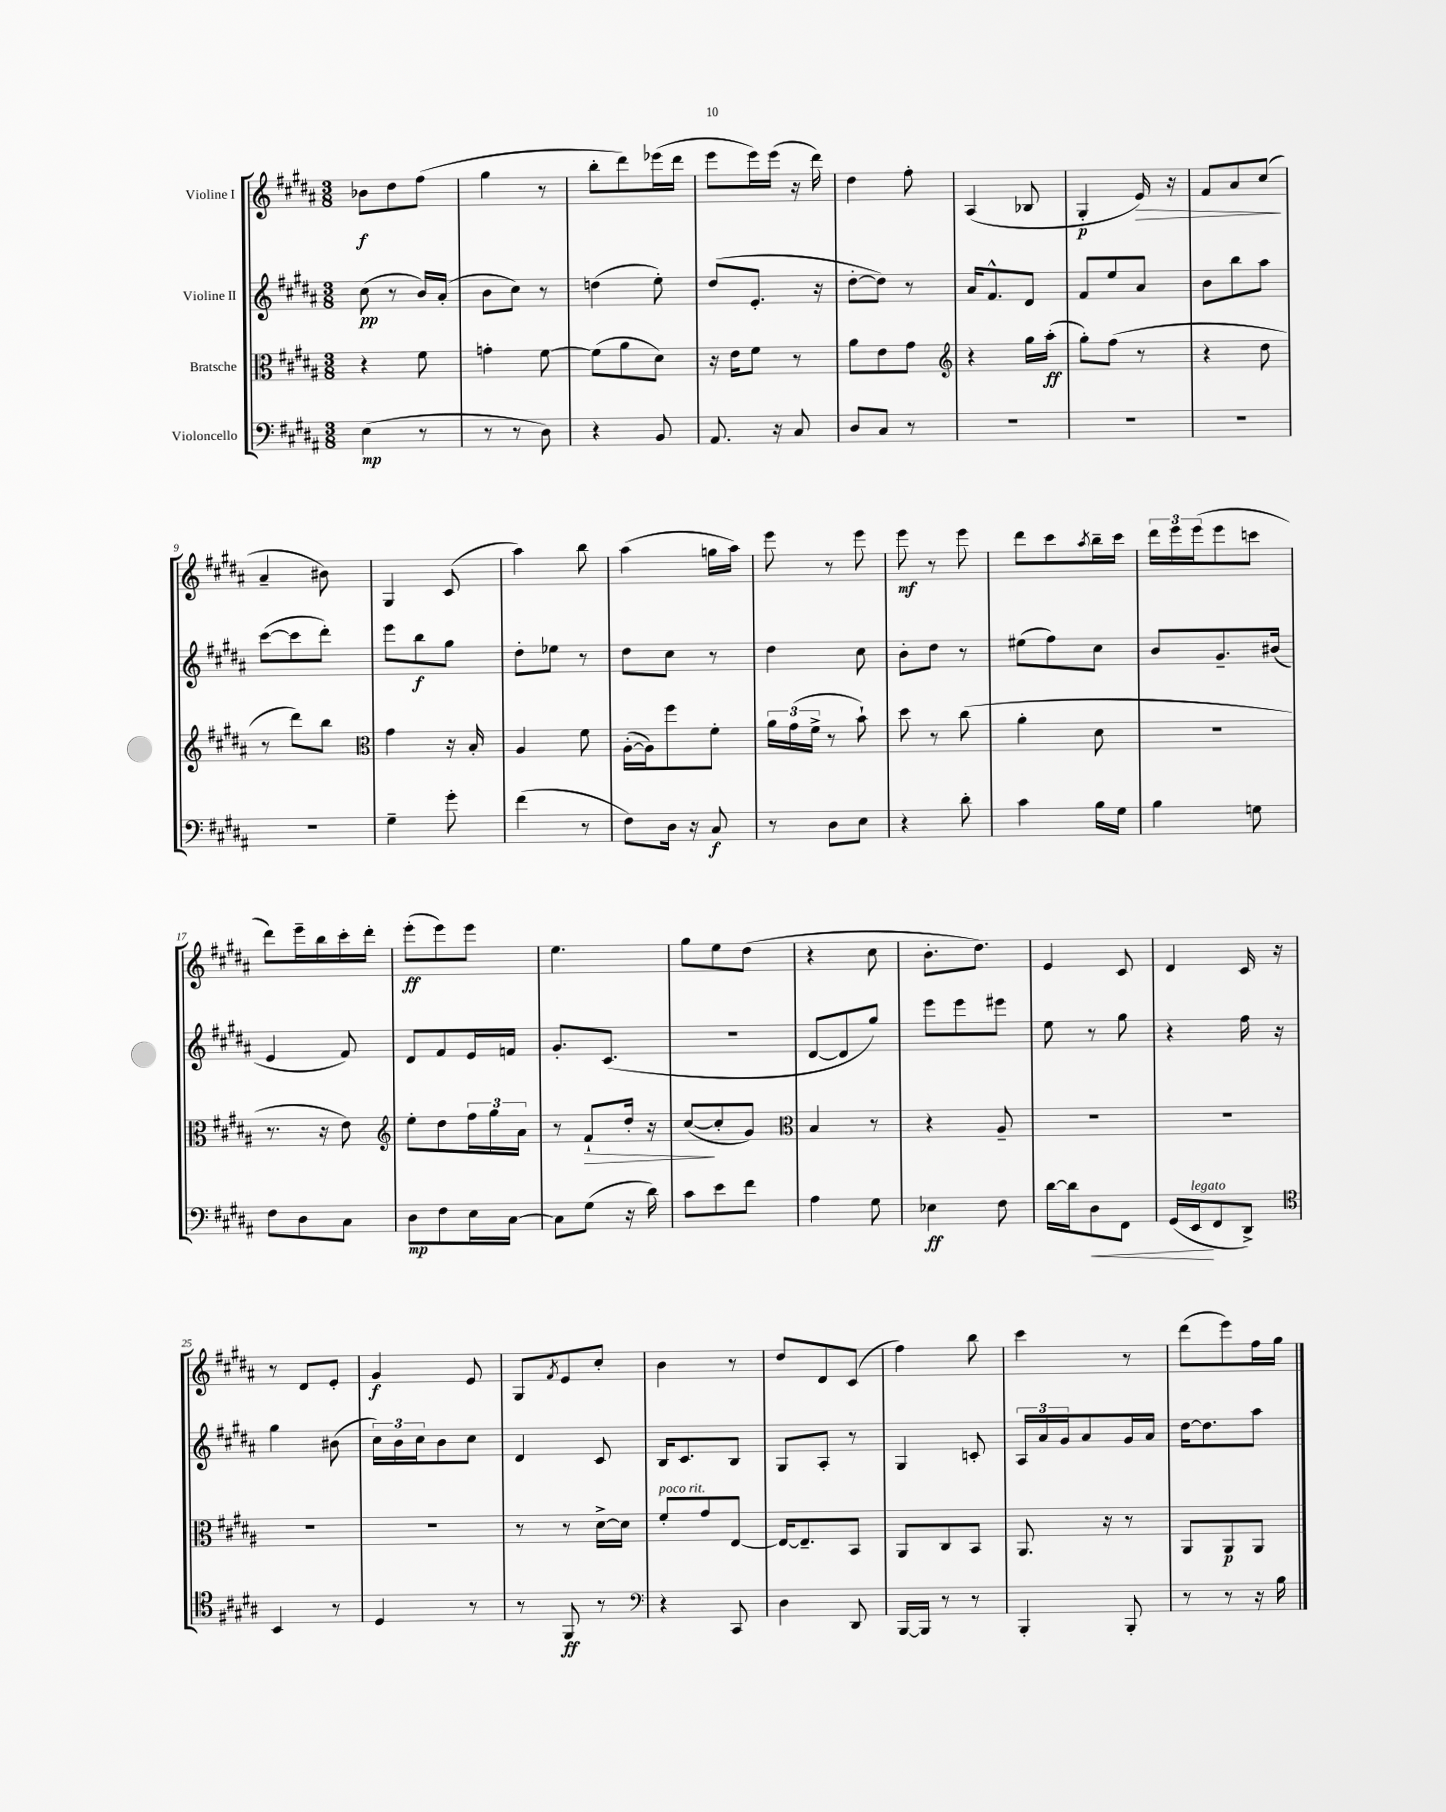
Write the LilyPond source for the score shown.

<<
\new StaffGroup <<
\new Staff = "s0" \with { instrumentName = "Violine I" } {
    \clef treble \key b \major \numericTimeSignature \time 3/8
    bes'8\f dis''8 fis''8( |
    gis''4 r8 |
    b''8-. dis'''8) ees'''16( dis'''16 |
    e'''8 e'''16) e'''16( r16 dis'''16) |
    dis''4 fis''8-. |
    ais4( bes8 |
    gis4-.\p e'16\>) r16 |
    fis'8 ais'8 cis''8\!( |
    ais'4-- bis'8) |
    gis4 cis'8( |
    ais''4) b''8 |
    ais''4( g''16 ais''16) |
    e'''8 r8 e'''8 |
    e'''8\mf r8 e'''8 |
    dis'''8 cis'''8 \acciaccatura { ais''8 } b''16-- cis'''16 |
    \tuplet 3/2 { dis'''16 e'''16 e'''16( } e'''8 c'''8 |
    dis'''8) e'''16-- b''16 cis'''16-. dis'''16-. |
    e'''8-.\ff( e'''8) e'''8 |
    e''4. |
    gis''8 e''8 dis''8( |
    r4 cis''8 |
    b'8.-. dis''8.) |
    e'4 cis'8 |
    dis'4 cis'16 r16 |
    r8 dis'8 e'8-. |
    gis'4\f e'8 |
    gis8 \acciaccatura { fis'8 } e'8 cis''8-. |
    b'4 r8 |
    dis''8 dis'8 cis'8( |
    fis''4) b''8 |
    cis'''4 r8 |
    dis'''8( e'''8) fis''16 gis''16 \bar "|." |
}
\new Staff = "s1" \with { instrumentName = "Violine II" } {
    \clef treble \key b \major \numericTimeSignature \time 3/8
    cis''8\pp( r8 b'16) ais'16-.( |
    b'8 cis''8) r8 |
    d''4( e''8-.) |
    dis''8( e'8.-. r16 |
    dis''8~-. dis''8) r8 |
    ais'16 fis'8.-^ dis'8 |
    fis'8 e''8 ais'8 |
    b'8 b''8 ais''8 |
    cis'''8~( cis'''8 dis'''8-.) |
    e'''8 b''8\f gis''8 |
    dis''8-. ees''8 r8 |
    dis''8 cis''8 r8 |
    dis''4 cis''8 |
    b'8-. dis''8 r8 |
    eis''8( fis''8) cis''8 |
    b'8 gis'8.-- bis'16( |
    e'4 fis'8) |
    dis'8 fis'8 e'16 f'16 |
    gis'8.-. cis'8.( |
    R4. |
    dis'8~ dis'8 gis''8) |
    e'''8 e'''8 eis'''8 |
    e''8 r8 gis''8 |
    r4 fis''16 r16 |
    gis''4 bis'8( |
    \tuplet 3/2 { cis''16) b'16 cis''16 } b'8 cis''8 |
    dis'4 cis'8 |
    b16 cis'8. b8 |
    gis8 ais8-. r8 |
    gis4 c'8-. |
    \tuplet 3/2 { ais16 ais'16 gis'16 } ais'8 gis'16 ais'16 |
    dis''16~ dis''8. ais''8 \bar "|." |
}
\new Staff = "s2" \with { instrumentName = "Bratsche" } {
    \clef alto \key b \major \numericTimeSignature \time 3/8
    r4 fis'8 |
    g'4-. fis'8~ |
    fis'8( ais'8 dis'8) |
    r16 e'16 fis'8 r8 |
    ais'8 e'8 gis'8 |
    \clef treble r4 gis''16 ais''16-.\ff( |
    gis''8-.) fis''8( r8 |
    r4 dis''8 |
    r8 dis'''8) b''8 |
    \clef alto gis'4 r16 b16-. |
    ais4 fis'8 |
    ais16~-.( ais16) fis''8 fis'8-. |
    \tuplet 3/2 { ais'16 gis'16( fis'16-> } r8 b'8-!) |
    dis''8 r8 cis''8( |
    ais'4-. dis'8 |
    R4. |
    r8. r16 e'8) |
    \clef treble e''8-. dis''8 \tuplet 3/2 { fis''16 gis''16 ais'16 } |
    r8 fis'8-!\> dis''16-. r16 |
    cis''8~\!( cis''8-. gis'8) |
    \clef alto b4 r8 |
    r4 ais8-- |
    R4. |
    R4. |
    R4. |
    R4. |
    r8 r8 dis'16~-> dis'16 |
    fis'8-.^\markup { \italic "poco rit." } gis'8 e8~ |
    e16~ e8.-- b,8 |
    ais,8 cis8 b,8 |
    ais,8. r16 r8 |
    ais,8 ais,8\p ais,8 \bar "|." |
}
\new Staff = "s3" \with { instrumentName = "Violoncello" } {
    \clef bass \key b \major \numericTimeSignature \time 3/8
    e4\mp( r8 |
    r8 r8 dis8) |
    r4 b,8 |
    ais,8. r16 cis8 |
    dis8 cis8 r8 |
    R4. |
    R4. |
    R4. |
    R4. |
    gis4-- gis'8-. |
    fis'4( r8 |
    fis8) dis16 r16 cis8\f |
    r8 dis8 e8 |
    r4 dis'8-. |
    cis'4 b16 gis16 |
    b4 g8 |
    fis8 dis8 cis8 |
    dis8\mp fis8 e16 cis16~ |
    cis8 gis8( r16 dis'16) |
    cis'8 e'8 fis'8 |
    ais4 gis8 |
    ees4\ff fis8 |
    dis'16~ dis'16 dis8\< fis,8 |
    gis,16( e,16\!^\markup { \italic "legato" } fis,8 dis,8->) |
    \clef tenor b,4 r8 |
    dis4 r8 |
    r8 fis,8\ff r8 |
    \clef bass r4 cis,8 |
    dis4 dis,8 |
    b,,16~ b,,16 r8 r8 |
    b,,4-. b,,8-. |
    r8 r8 r16 b16 \bar "|." |
}
>>
>>
